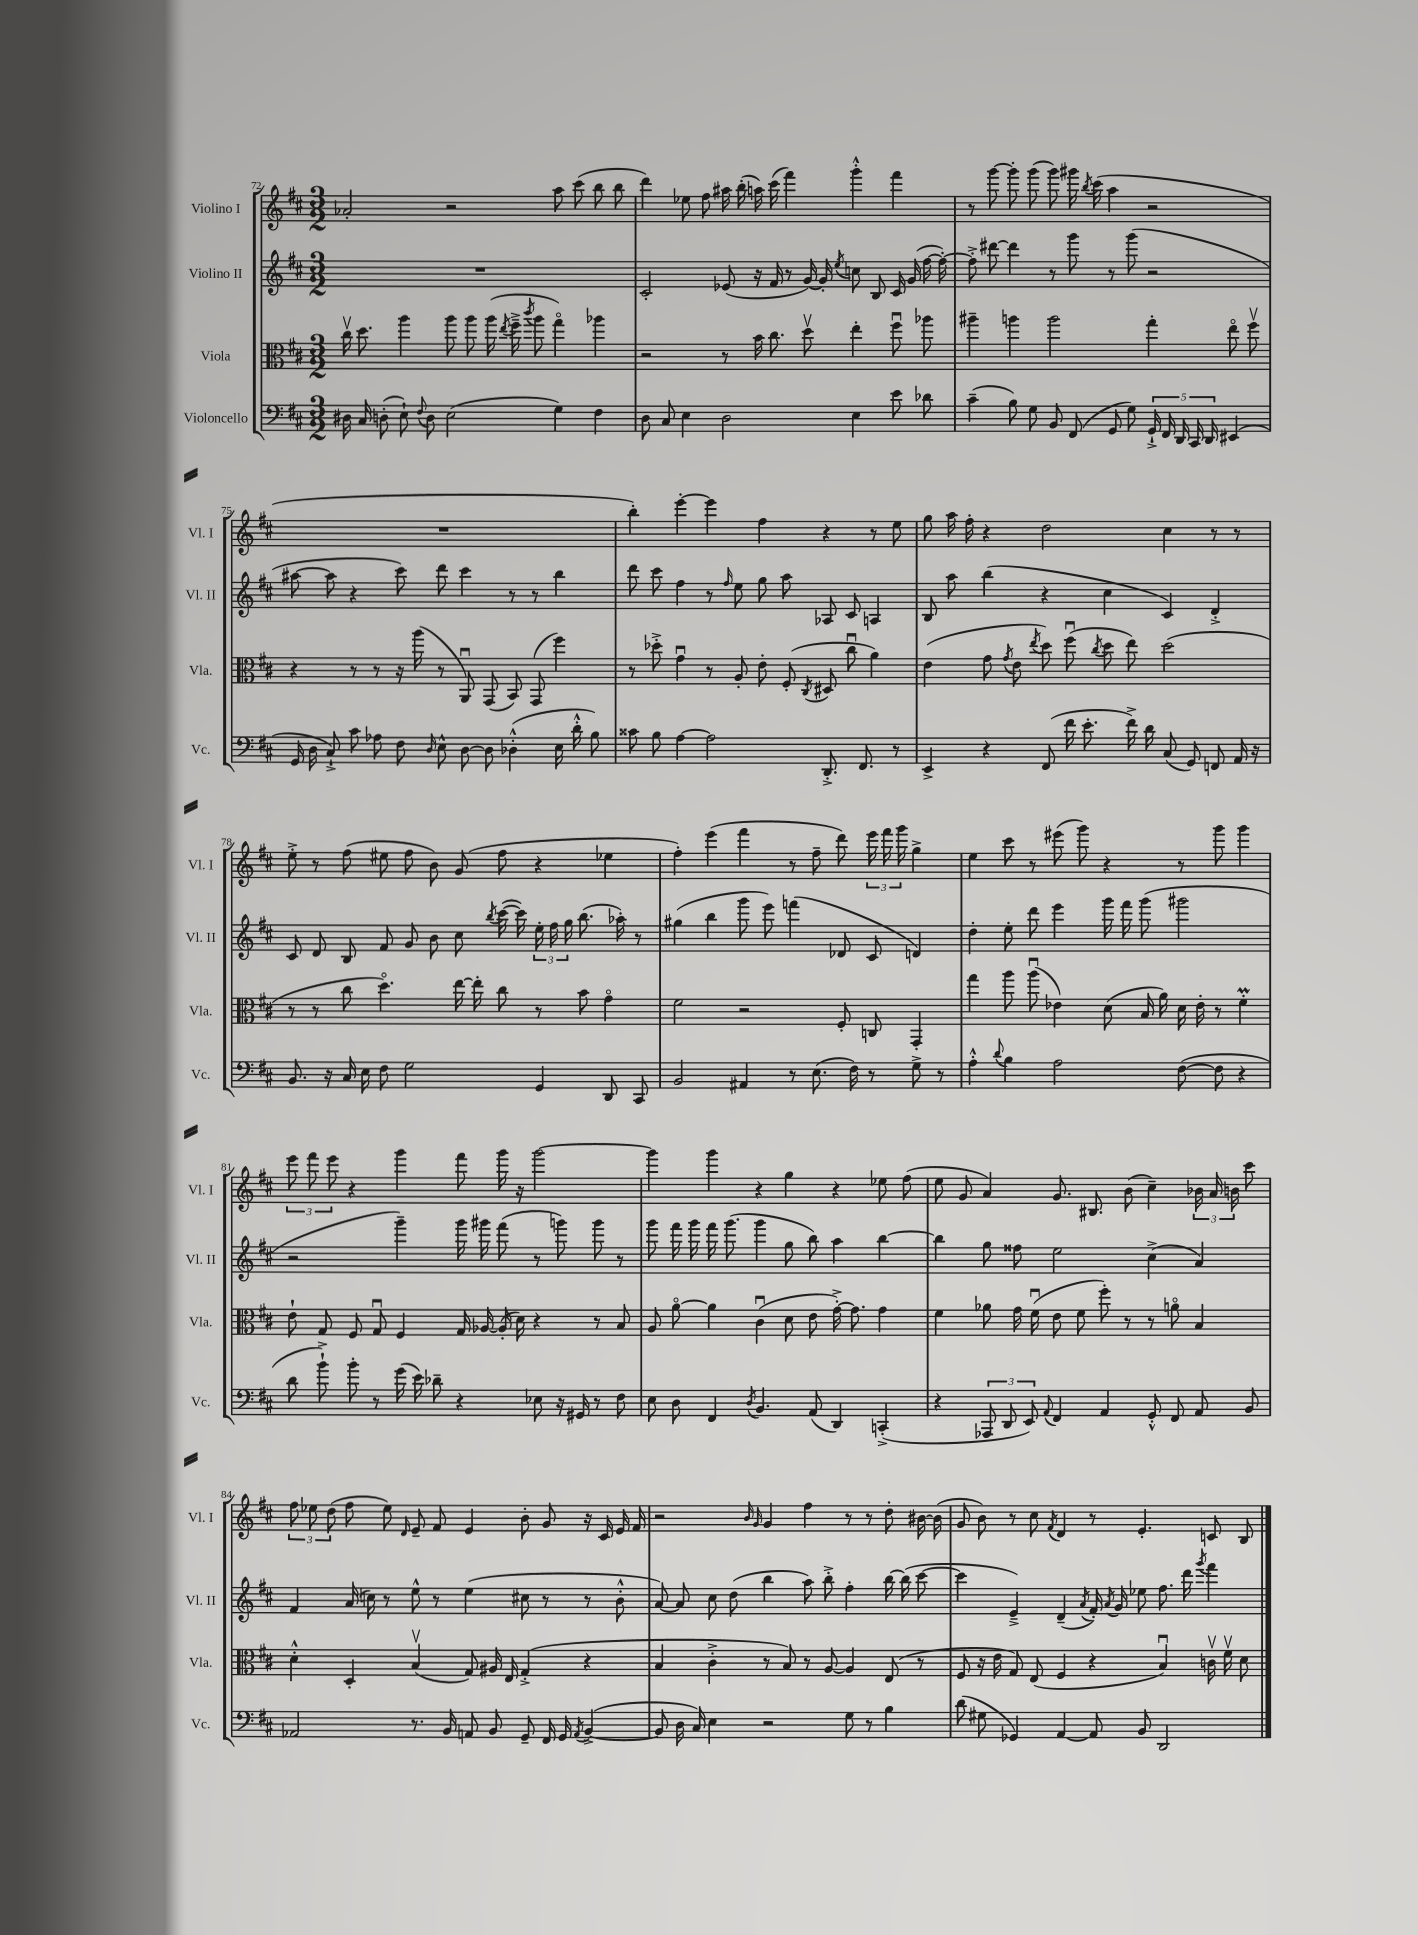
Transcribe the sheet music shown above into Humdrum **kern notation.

**kern	**kern	**kern	**kern
*part4	*part3	*part2	*part1
*staff4	*staff3	*staff2	*staff1
*I"Violoncello	*I"Viola	*I"Violino II	*I"Violino I
*I'Vc.	*I'Vla.	*I'Vl. II	*I'Vl. I
*clefF4	*clefC3	*clefG2	*clefG2
*k[f#c#]	*k[f#c#]	*k[f#c#]	*k[f#c#]
*M3/2	*M3/2	*M3/2	*M3/2
=72	=72	=72	=72
16D#X\	16cc#v\	1.r	2a-X'/
16C#/	8.dd\	.	.
(8Dn'\	.	.	.
8E`\)	4aa\	.	.
8qqF#/	.	.	.
8D\	.	.	.
(2E\	8aa\	.	2r
.	8aa\	.	.
.	(16aa\	.	.
.	8qee/	.	.
.	16ff#~^\	.	.
.	8qccc#/	.	.
.	8aa\	.	.
4G\)	4gg\)	.	8aa\
.	.	.	(8ccc#\
4F#\	4aa-X\	.	8bb\
.	.	.	8bb\
=73	=73	=73	=73
8D\	2r	2c#'/	4ddd\)
8C#/	.	.	.
4E\	.	.	8ee-X\
.	.	.	8ff#\
2D\	8r	(8e-X/	16aa#X\
.	.	.	(16bb'\
.	16b\	16r	16aan\)
.	8.cc#\	16f#/	(16ccc#\
.	.	8r	4fff#\)
.	8ddv\	[16g/)	.
.	.	16g'/]	.
.	.	8qee/	.
4E\	4ee'\	8ccn\	4ggg'^^\
.	.	8B/	.
8e\	8ff#u\	16c#/	4fff#\
.	.	(16g/	.
8d-X\	8aa-X\	[16ff#\	.
.	.	16ff#'\_)	.
=74	=74	=74	=74
(4c#~\	4aa#X~\	8ff#'^\]	8r
.	.	[8ddd#X\	[8ggg\
8B\)	4aan\	4ddd#\]	8ggg'\]
8G\	.	.	(8ggg\
8BB/	2aa\	8r	8ggg\)
(8FF#/	.	8ggg\	16ggg#X\
.	.	.	8qbb/
.	.	.	(16ccc#\
8GG/	.	8r	4aa\
8G\)	.	(8ggg\	.
20GG`^/	4gg'\	2r	2r
20FF#/	.	.	.
20DD/	.	.	.
20CC#/	.	.	.
20DD/	.	.	.
(4EE#X/	8ee\	.	.
.	8ff#v\	.	.
!!LO:LB:g=z
=75	=75	=75	=75
16GG/	4r	[8aa#X\	1.r
16D\	.	.	.
8C#`^/)	.	8aa#\]	.
8c#\	8r	4r	.
8A-X\	8r	.	.
8F#\	16r	8ccc#\)	.
.	(16aa\	.	.
16qqD/	.	.	.
8E^^\	8r	8ddd\	.
[8D\	8AAu/)	4ccc#\	.
8D\]	(8GG/	.	.
(4D-X'^^\	8BB/)	8r	.
.	(8GG/	8r	.
16E\	4ff#\)	4bb\	.
16d'^^\	.	.	.
8B\)	.	.	.
=76	=76	=76	=76
8c##X\	8r	8ddd\	4bb'\)
8B\	8dd-X'^\	8ccc#\	.
[4A\	4gu\	4ff#\	[4eee'\
2A\]	8r	8r	4eee\]
.	.	16qqff#/	.
.	8A'/	8ee\	.
.	8e'\	8gg\	4ff#\
.	(8F#'/	8aa\	.
.	8qC#/	.	.
8.DD'^/	8D#X/	8A-X/	4r
.	8cc#u\	8c#/	.
8.FF#/	.	.	.
.	4a\)	4An/	8r
8r	.	.	8ee\
=77	=77	=77	=77
4EE^/	(4e\	8B/	8gg\
.	.	8aa\	16aa\
.	.	.	16ff#'\
4r	8g\	(4bb\	4r
.	8qg/	.	.
.	8e\	.	.
.	8qee/	.	.
(8FF#/	8dd\)	4r	2dd\
16f#\	(8ff#u\	.	.
8.e'\	.	.	.
.	8qcc#/	.	.
.	8dd\	4cc#\	.
16f#^\)	8ee\)	.	.
16d\	.	.	.
(8C#/	(2dd\	4c#/)	4cc#\
8GG/)	.	.	.
8FFn/	.	4d'^/	8r
16AA/	.	.	8r
16r	.	.	.
!!LO:LB:g=z
=78	=78	=78	=78
8.BB/	8r	8c#/	8ee'^\
.	8r	8d/	8r
16r	.	.	.
16C#/	8cc#\	8B/	(8ff#\
16E\	.	.	.
8F#\	4.dd\)	8f#/	8ee#X\
2G\	.	8g/	8ff#\
.	.	8b\	8b\)
.	[16ee\	8cc#\	(8g/
.	16ee'\]	.	.
.	.	8qbb/	.
.	8cc#\	([16ccc#\	8ff#\
.	.	16ccc#\])	.
4GG/	8r	24ee'\	4r
.	.	24ff#\	.
.	.	24gg\	.
.	8b\	(8.bb\	.
8DD/	4g\	.	4ee-X\
.	.	16aa-X'\)	.
8CC#/	.	8r	.
=79	=79	=79	=79
2BB/	2f#\	(4gg#X\	4ff#'\)
.	.	4bb\	(4eee\
4AA#X/	2r	8ggg\	4fff#\
.	.	8eee\)	.
8r	.	(4fffn\	8r
(8.E\	.	.	8ff#~\
.	8F#'/	8d-X/	8ddd\)
16F#\)	.	.	.
8r	8Cn/	8c#/	24eee\
.	.	.	24fff#\
.	.	.	24ggg\
8G^\	4GG'/	4dn/)	4gg^\
8r	.	.	.
=80	=80	=80	=80
4A'^^\	4gg\	4dd'\	4ee\
8qqd/	.	.	.
4B\	8aa\	8ee'\	8ccc#\
.	(8aau\	8ddd\	8r
2A\	4e-X\)	4eee\	(8eee#X\
.	.	.	8ggg\)
.	(8d\	16ggg\	4r
.	.	16fff#\	.
.	16B/	(8ggg\	.
.	16a\)	.	.
([8F#\	16d\	2ggg#X\	8r
.	16e-'\	.	.
8F#\]	8r	.	8ggg\
4r	4f#m'\	.	4ggg\
!!LO:LB:g=z
=81	=81	=81	=81
8d\	8e`\	2r	12eee\
.	.	.	12fff#\
8b`^\)	8G/	.	.
.	.	.	12eee\
8b'\	8F#/	.	4r
8r	8Gu/	.	.
(16g\	4F#/	4ggg~\)	4ggg\
16e\)	.	.	.
8d-X~\	.	.	.
4r	16G/	16ggg\	8fff#\
.	[16A-X/	16ggg#X\	.
.	(16A-'/]	(8fff#\	16ggg\
.	16d\)	.	16r
8E-X\	4r	8r	[2ggg\
16r	.	8gggn\)	.
16GG#X/	.	.	.
8r	8r	8ggg\	.
8F#\	8B/	8r	.
=82	=82	=82	=82
8E\	8A/	8ggg\	4ggg\]
8D\	[8a\	16fff#\	.
.	.	16ggg\	.
4FF#/	4a\]	16fff#\	4ggg\
.	.	(8.ggg\	.
8qD/	.	.	.
4.BB/	(4c#u\	4ggg\	4r
.	8d\	8gg\	4gg\
(8AA/	8e\	8bb\)	.
4DD/)	[16g'^\)	4aa\	4r
.	8.g\]	.	.
(4CCn'^/	4g\	[4bb\	8ee-X\
.	.	.	(8ff#\
=83	=83	=83	=83
4r	4f#\	4bb\]	8ee\
.	.	.	8g/
12AAA-X/	8a-X\	8gg\	4a/)
12DD/	.	.	.
.	16g\	8ff##X\	.
12EE/)	.	.	.
.	(16f#u\	.	.
8qqAA/	.	.	.
4FF#/	8e\	2ee\	8.g/
.	8f#\	.	.
.	.	.	8.B#X/
4AA/	8ff#'\)	.	.
.	8r	.	(8b\
8GG'^^/	8r	(4cc#^\	4cc#~\)
8FF#/	8an\	.	.
8AA/	4B/	4a/)	24b-X\
.	.	.	24a/
.	.	.	24bn\
8BB/	.	.	8ccc#\
!!LO:LB:g=z
=84	=84	=84	=84
2AA-X/	4d'^^\	4f#/	12ff#\
.	.	.	12ee-X\
.	.	.	(12dd\
.	4D'/	(16a/	8ff#\
.	.	16ccn\)	.
.	.	8r	8ee-\)
.	.	.	16qqd/
8.r	(4Bv/	8ee^^\	8e~/
.	.	8r	8f#/
16BB/	.	.	.
8AAn/	8G/)	(4ee\	4e/
8BB/	16A#X/	.	.
.	16E/	.	.
8GG~/	(4G'^/	8cc#X\	8b'\
16FF#/	.	8r	8g/
16GG/	.	.	.
8qAA/	.	.	.
([4BB^/	4r	8r	16r
.	.	.	16c#/
.	.	8b'^^\	16e/
.	.	.	16f#/
=85	=85	=85	=85
8BB/]	4B/	[8a/)	2r
16D\	.	8a/]	.
16C#/)	.	.	.
4E\	4c#'^\	8cc#\	.
.	.	(8dd\	.
.	.	.	16qqb/
.	.	.	16qqg/
2r	8r	4bb\	4g/
.	8B/)	.	.
.	8r	8aa\)	4ff#\
.	[8A/	8bb'^\	.
8G\	4A/]	4ff#'\	8r
8r	.	.	8r
4B\	(8E/	[16bb\	8dd'\
.	.	(16bb\]	.
.	8r	[8ccc#\	[16b#X\
.	.	.	(16b#\]
=86	=86	=86	=86
(8d\	8F#/	4ccc#\]	8g/
8G#X\	16r	.	8b\)
.	16e\	.	.
4GG-X/)	8G/)	4e~^/)	8r
.	(8E/	.	8cc#\
.	.	.	8qf#/
[4AA/	4F#/	(4d~/	4d/
.	.	8qa/	.
8AA/]	4r	16f#'/)	8r
.	.	8qa/	.
.	.	16g/	.
8BB/	.	8ee-X\	4.e'/
2DD/	4Bu/)	8.ff#\	.
.	.	16ddd\	.
.	.	8qggg/	.
.	16cnv\	4fff#\	8cn/
.	16f#v\	.	.
.	8d\	.	8B/
==	==	==	==
*-	*-	*-	*-
